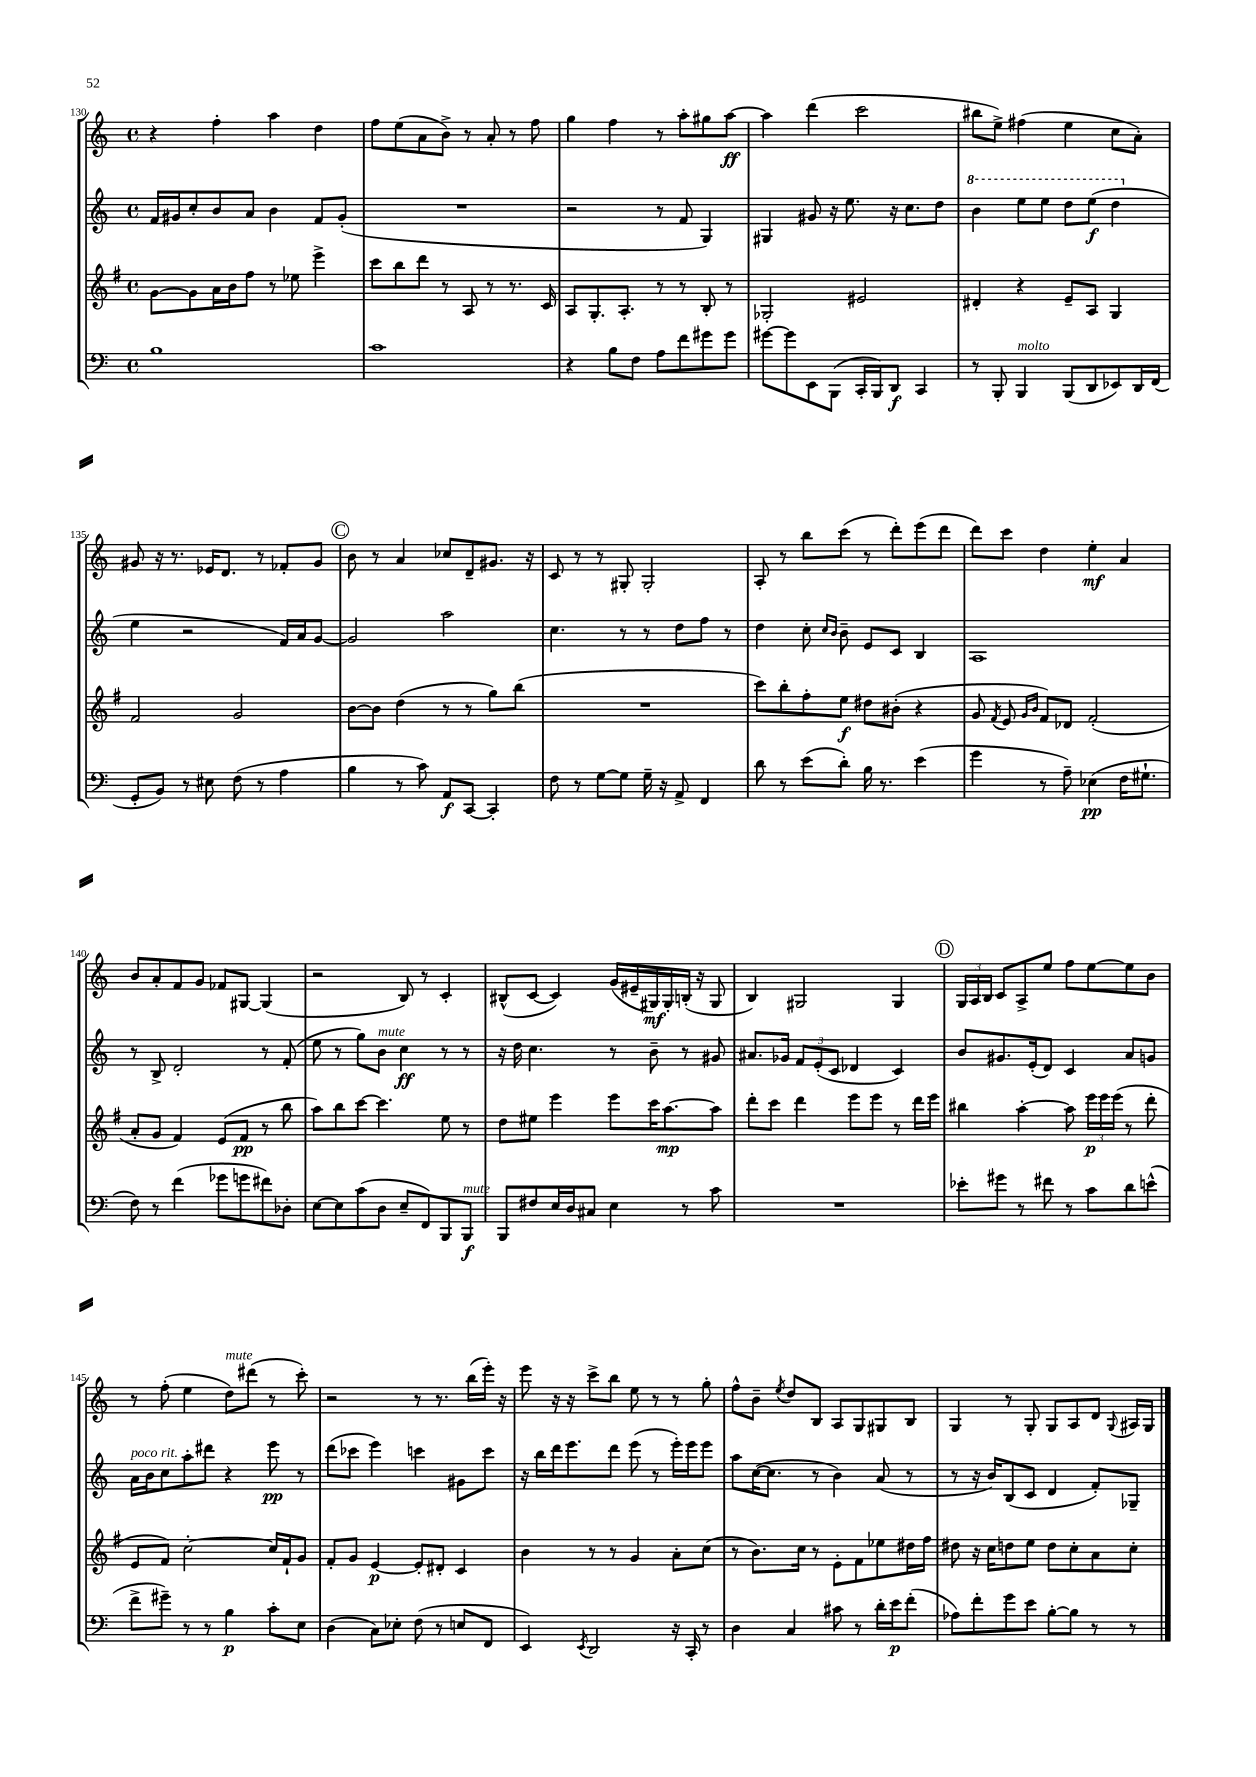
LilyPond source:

<<
\new StaffGroup <<
\new Staff = "s0" {
    \clef treble \key c \major \defaultTimeSignature \time 4/4
    \autoBeamOff r4 f''4-. a''4 d''4 |
    f''8[ e''8( a'8 b'8]->) r8 a'8-. r8 f''8 |
    g''4 f''4 r8 a''8[-. gis''8 a''8]~\ff |
    a''4 d'''4( c'''2 |
    bis''8[ e''8]->) fis''4( e''4 c''8[ a'8]-.) |
    gis'8 r16 r8. ees'16[ d'8.] r8 fes'8[-. gis'8] |
    \mark \markup { \circle "C" } b'8 r8 a'4 ces''8[ d'8-- gis'8.] r16 |
    c'8 r8 r8 gis8-. gis2-. |
    a8-. r8 b''8[ c'''8]( r8 d'''8[-.) e'''8( d'''8] |
    d'''8[) c'''8] d''4 e''4-.\mf a'4 |
    b'8[ a'8-. f'8 g'8] fes'8[ gis8]~ gis4( |
    r2 b8) r8 c'4-. |
    bis8[-^( c'8]~ c'4) g'16[( eis'16-- gis16\mf) gis16-. b16]-.( r16 gis8 |
    b4) gis2 gis4 |
    \mark \markup { \circle "D" } \tuplet 3/2 { g16[ a16 b16] } c'8[ a8-> e''8] f''8[ e''8~ e''8 b'8] |
    r8 f''8-.( e''4 d''8[^\markup { \italic "mute" }) dis'''8]( r8 c'''8-.) |
    r2 r8 r8. b''16[( e'''16]-.) r16 |
    e'''8 r16 r16 c'''8[-> b''8] e''8 r8 r8 g''8-. |
    f''8[-^ b'8]-- \acciaccatura { e''8 } d''8[ b8] a8[ g8 gis8 b8] |
    g4 r8 g8-. g8[ a8 d'8] \appoggiatura { g8 } ais16[ g16] \bar "|." |
}
\new Staff = "s1" {
    \clef treble \key c \major \defaultTimeSignature \time 4/4
    \autoBeamOff f'16[ gis'16 c''8-. b'8 a'8] b'4 f'8[ gis'8]-.( |
    R1 |
    r2 r8 f'8 g4) |
    gis4 gis'8 r16 e''8. r16 c''8.[ d''8] |
    \ottava #1 b''4 e'''8[ e'''8] d'''8[ e'''8]\f( d'''4 \ottava #0 |
    e''4 r2 f'16[) a'16 g'8]~ |
    \mark \markup { \circle "C" } g'2 a''2 |
    c''4. r8 r8 d''8[ f''8] r8 |
    d''4 c''8-. \grace { c''16[ b'16] } b'8-- e'8[ c'8] b4 |
    a1 |
    r8 b8-> d'2-. r8 f'8-.( |
    e''8 r8 g''8[) b'8]^\markup { \italic "mute" } c''4\ff r8 r8 |
    r16 d''16 c''4. r8 b'8-- r8 gis'8 |
    ais'8.[ ges'16] \tuplet 3/2 { f'8[ e'8-.( c'8] } des'4 c'4) |
    \mark \markup { \circle "D" } b'8[ gis'8. e'16-.( d'8]) c'4 a'8[ g'8] |
    a'16[^\markup { \italic "poco rit." } b'16 c''8 a''8-. dis'''8] r4 e'''8\pp r8 |
    d'''8[( ces'''8] e'''4) c'''4 gis'8[ c'''8] |
    r16 b''16[ d'''16 e'''8. d'''8] e'''8( r8 e'''16[-.) e'''16 e'''8] |
    a''8[ c''16~( c''8.] r8 b'4) a'8( r8 |
    r8 r16 b'16[) b8( c'8] d'4 f'8[-.) ges8]-- \bar "|." |
}
\new Staff = "s2" {
    \clef treble \key g \major \defaultTimeSignature \time 4/4
    \autoBeamOff g'8[~ g'8 a'16 b'16 fis''8] r8 ees''8 e'''4-> |
    c'''8[ b''8 d'''8] r8 a8 r8 r8. c'16 |
    a8[ g8.-. a8.]-. r8 r8 b8-. r8 |
    ges2-. eis'2 |
    dis'4-. r4 e'8[-- a8] g4 |
    fis'2 g'2 |
    \mark \markup { \circle "C" } b'8[~ b'8] d''4( r8 r8 g''8[) b''8]( |
    R1 |
    c'''8[) b''8-. fis''8-. e''8]\f dis''8[ bis'8]-.( r4 |
    g'8 \acciaccatura { fis'8 } e'8 \grace { g'16[ b'16] } fis'8[) des'8] fis'2-.( |
    a'8[-. g'8] fis'4) e'8[( fis'8]\pp r8 b''8 |
    a''8[) b''8 c'''8]~ c'''4. e''8 r8 |
    d''8[ eis''8] e'''4 e'''8[ c'''16 a''8.~\mp a''8] |
    d'''8[-. c'''8] d'''4 e'''8[ e'''8] r8 d'''16[ e'''16] |
    \mark \markup { \circle "D" } bis''4 a''4~-. a''8 \tuplet 3/2 { e'''16[\p e'''16 e'''16]( } r8 d'''8-. |
    e'8[ fis'8]) c''2~-. c''16[ fis'16-! g'8] |
    fis'8[-. g'8] e'4~\p e'8[-. dis'8]-. c'4 |
    b'4 r8 r8 g'4 a'8[-. c''8]( |
    r8 b'8.[) c''16] r8 e'8[-. fis'8 ees''8 dis''16 fis''16] |
    dis''8 r16 c''16[ d''8 e''8] d''8[ c''8-. a'8 c''8]-. \bar "|." |
}
\new Staff = "s3" {
    \clef bass \key c \major \defaultTimeSignature \time 4/4
    \autoBeamOff b1 |
    c'1 |
    r4 b8[ f8] a8[ f'8 gis'8 gis'8] |
    gis'8[~ gis'8 e,8 b,,8]( c,16[-. b,,16) d,8]\f c,4 |
    r8 b,,8-. b,,4^\markup { \italic "molto" } b,,8[( d,8 ees,8) d,16 f,16]( |
    g,8[-. b,8]) r8 eis8 f8( r8 a4 |
    \mark \markup { \circle "C" } b4 r8 c'8) a,8[\f c,8]~ c,4-. |
    f8 r8 g8[~ g8] g16-- r16 a,8-> f,4 |
    d'8 r8 e'8[( d'8]-.) b16 r8. e'4( |
    g'4 r8 a8--) ees4\pp( f16[ gis8.]-! |
    f8) r8 f'4( ges'8[ g'8 fis'8) des8]-. |
    e8[~ e8 c'8( d8] e8[-- f,8) b,,8 b,,8]\f^\markup { \italic "mute" } |
    b,,8[ fis8 e16 d16 cis8] e4 r8 c'8 |
    R1 |
    \mark \markup { \circle "D" } ees'8[-. gis'8] r8 fis'8 r8 c'8[ d'8 e'8]-^( |
    f'8[-> gis'8]--) r8 r8 b4\p c'8[-. e8] |
    d4( c8[) ees8]-. f8( r8 e8[ f,8] |
    e,4) \acciaccatura { e,8 } d,2 r16 c,16-. r8 |
    d4 c4 cis'8 r8 d'16[-. e'16\p f'8]-.( |
    aes8[) f'8-. g'8 e'8] b8[~-. b8] r8 r8 \bar "|." |
}
>>
>>
\layout { \context { \Score currentBarNumber = #130 } }
